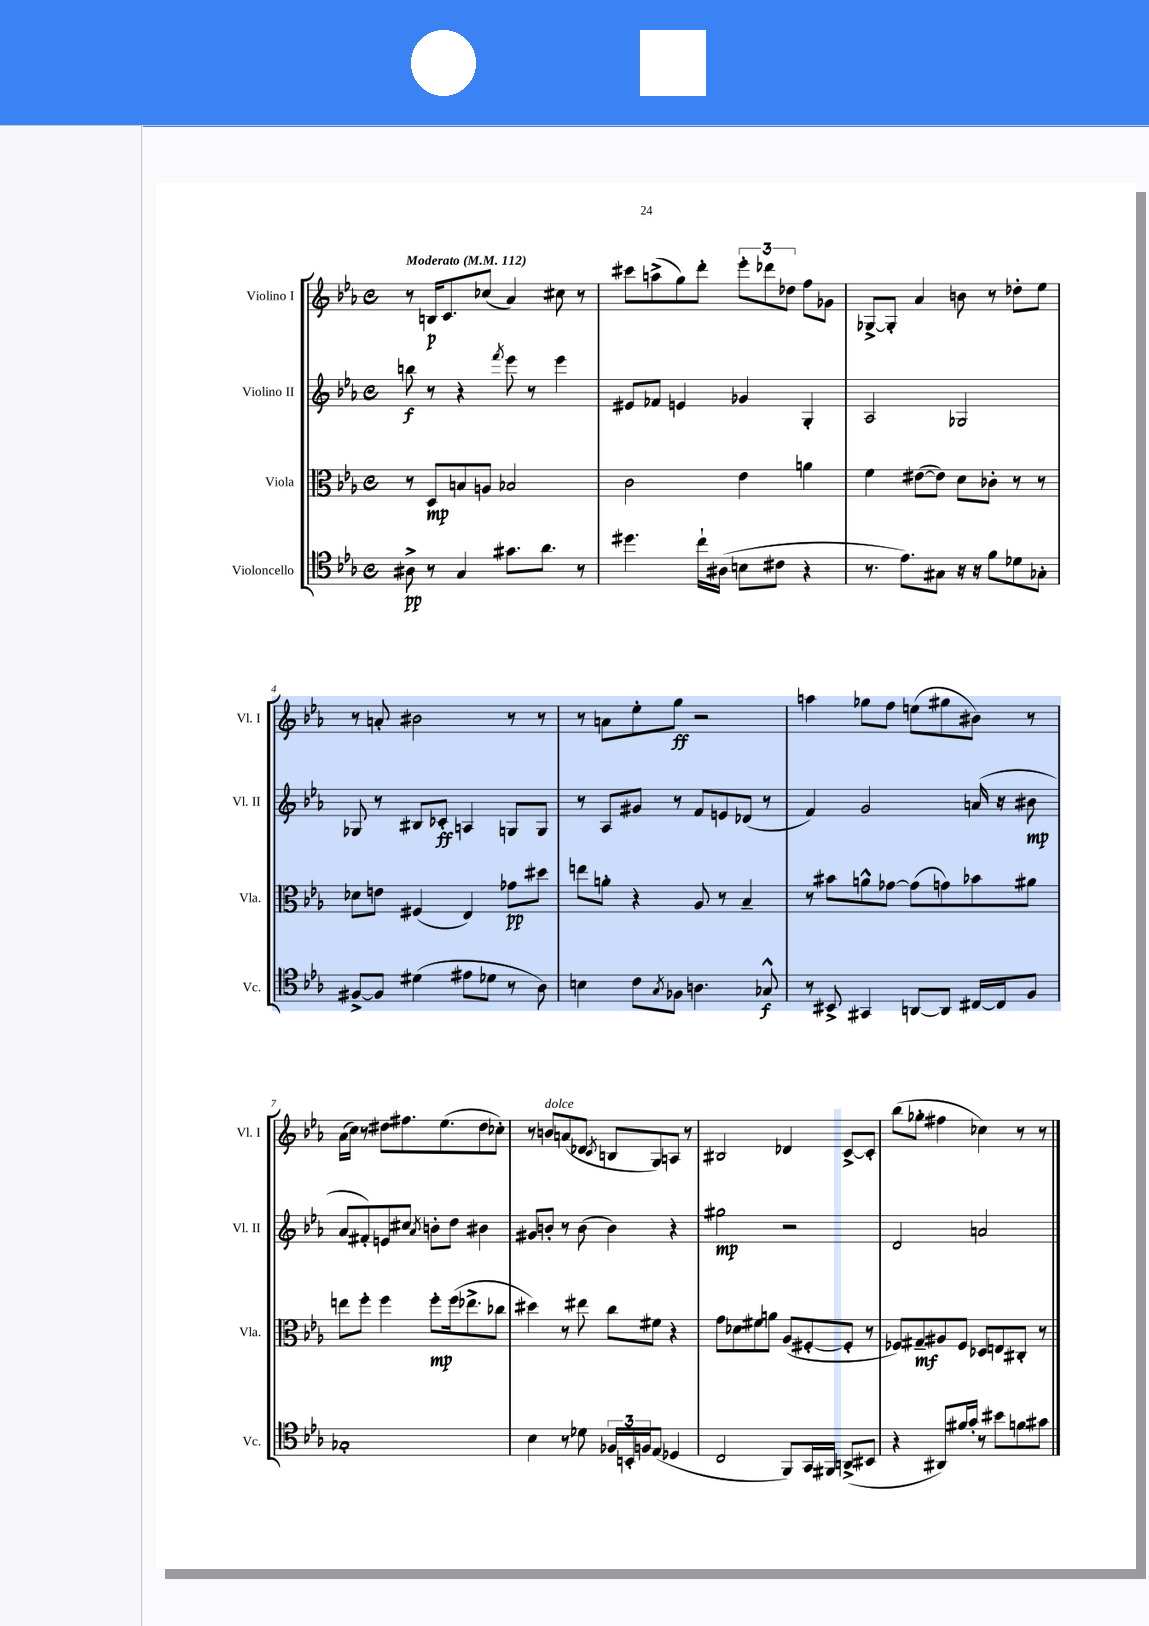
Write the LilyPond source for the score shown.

<<
\new StaffGroup <<
\new Staff = "s0" \with { instrumentName = "Violino I" shortInstrumentName = "Vl. I" } {
    \clef treble \key ees \major \defaultTimeSignature \time 4/4 \tempo "Moderato" 4 = 112
    r8 b16\p c'8. ces''8( aes'4) cis''8 r8 |
    cis'''8 a''8->( g''8) d'''8-. \tuplet 3/2 { ees'''8-. des'''8 des''8 } f''8 ges'8 |
    ges8~-> ges8-. aes'4 b'8 r8 des''8-. ees''8 |
    r8 a'8-. bis'2 r8 r8 |
    r8 a'8 ees''8-. g''8\ff r2 |
    a''4 ges''8 f''8 e''8( gis''8 bis'8) r8 |
    aes'16( c''16) r8 dis''8 fis''8. ees''8.( dis''8 ces''8-.) |
    r8 b'8^\markup { \italic "dolce" } a'8( des'8 \acciaccatura { c'8 } b8 g8) a8 r8 |
    bis2 des'4 c'8~-> c'8-. |
    bes''8( ges''8-. fis''4 ces''4) r8 r8 \bar "|." |
}
\new Staff = "s1" \with { instrumentName = "Violino II" shortInstrumentName = "Vl. II" } {
    \clef treble \key ees \major \defaultTimeSignature \time 4/4
    b''8\f r8 r4 \acciaccatura { f'''8 } ees'''8 r8 ees'''4 |
    eis'8 fes'8 e'4 ges'4 g4-. |
    aes2 ges2 |
    ges8 r8 bis8 ces'8-.\ff a4 g8 g8 |
    r8 aes8 gis'8 r8 f'8 e'8 des'8( r8 |
    f'4) g'2 a'16( r16 bis'8\mp |
    aes'8 fis'8-.) e'8 cis''8 \acciaccatura { aes'8 } b'8-. d''8 bis'4 |
    gis'8 b'8-. r8 b'8( b'4) r4 |
    gis''2\mp r2 |
    d'2 a'2 \bar "|." |
}
\new Staff = "s2" \with { instrumentName = "Viola" shortInstrumentName = "Vla." } {
    \clef alto \key ees \major \defaultTimeSignature \time 4/4
    r8 d8\mp b8 a8 bes2 |
    c'2 ees'4 a'4 |
    f'4 eis'8~( eis'8) d'8 ces'8-. r8 r8 |
    des'8 e'8 fis4( ees4) ges'8\pp dis''8 |
    e''8 a'8-. r4 aes8 r8 bes4-- |
    r8 bis'8 a'8-^ ges'8~ ges'8( g'8) bes'8 ais'8 |
    e''8 f''8-. f''4 f''8-.\mp f''16( ees''8.-> ces''8 |
    dis''4) r8 eis''8 c''8 fis'8 r4 |
    g'8 des'8 fis'8 a'8 aes8( fis8~-. fis8-. r8 |
    fes8) gis8--\mf ais8 fes8 des8 e8 cis8-. r8 \bar "|." |
}
\new Staff = "s3" \with { instrumentName = "Violoncello" shortInstrumentName = "Vc." } {
    \clef tenor \key ees \major \defaultTimeSignature \time 4/4
    ais8->\pp r8 g4 gis'8. aes'8. r8 |
    dis''4. c''16-! ais16( b8 cis'8 r4 |
    r8. ees'8.) gis8 r16 r16 f'8 des'8 ges8-. |
    fis8~-> fis8 dis'4( eis'8 des'8 r8 aes8) |
    b4 c'8 \acciaccatura { g8 } fes8 a4. ges8-^\f |
    r8 bis,8-> gis,4 a,8~ a,8 cis16~ cis16 f8 |
    ges1-. |
    bes4 r8 des'8 \tuplet 3/2 { fes16 b,16-. f16 } ees8( des4 |
    c2 f,8) g,16 fis,16 a,8->( bis,8 |
    r4 ais,8) fis'16 g'16-. r8 bis'8 f'8 gis'8 \bar "|." |
}
>>
>>
